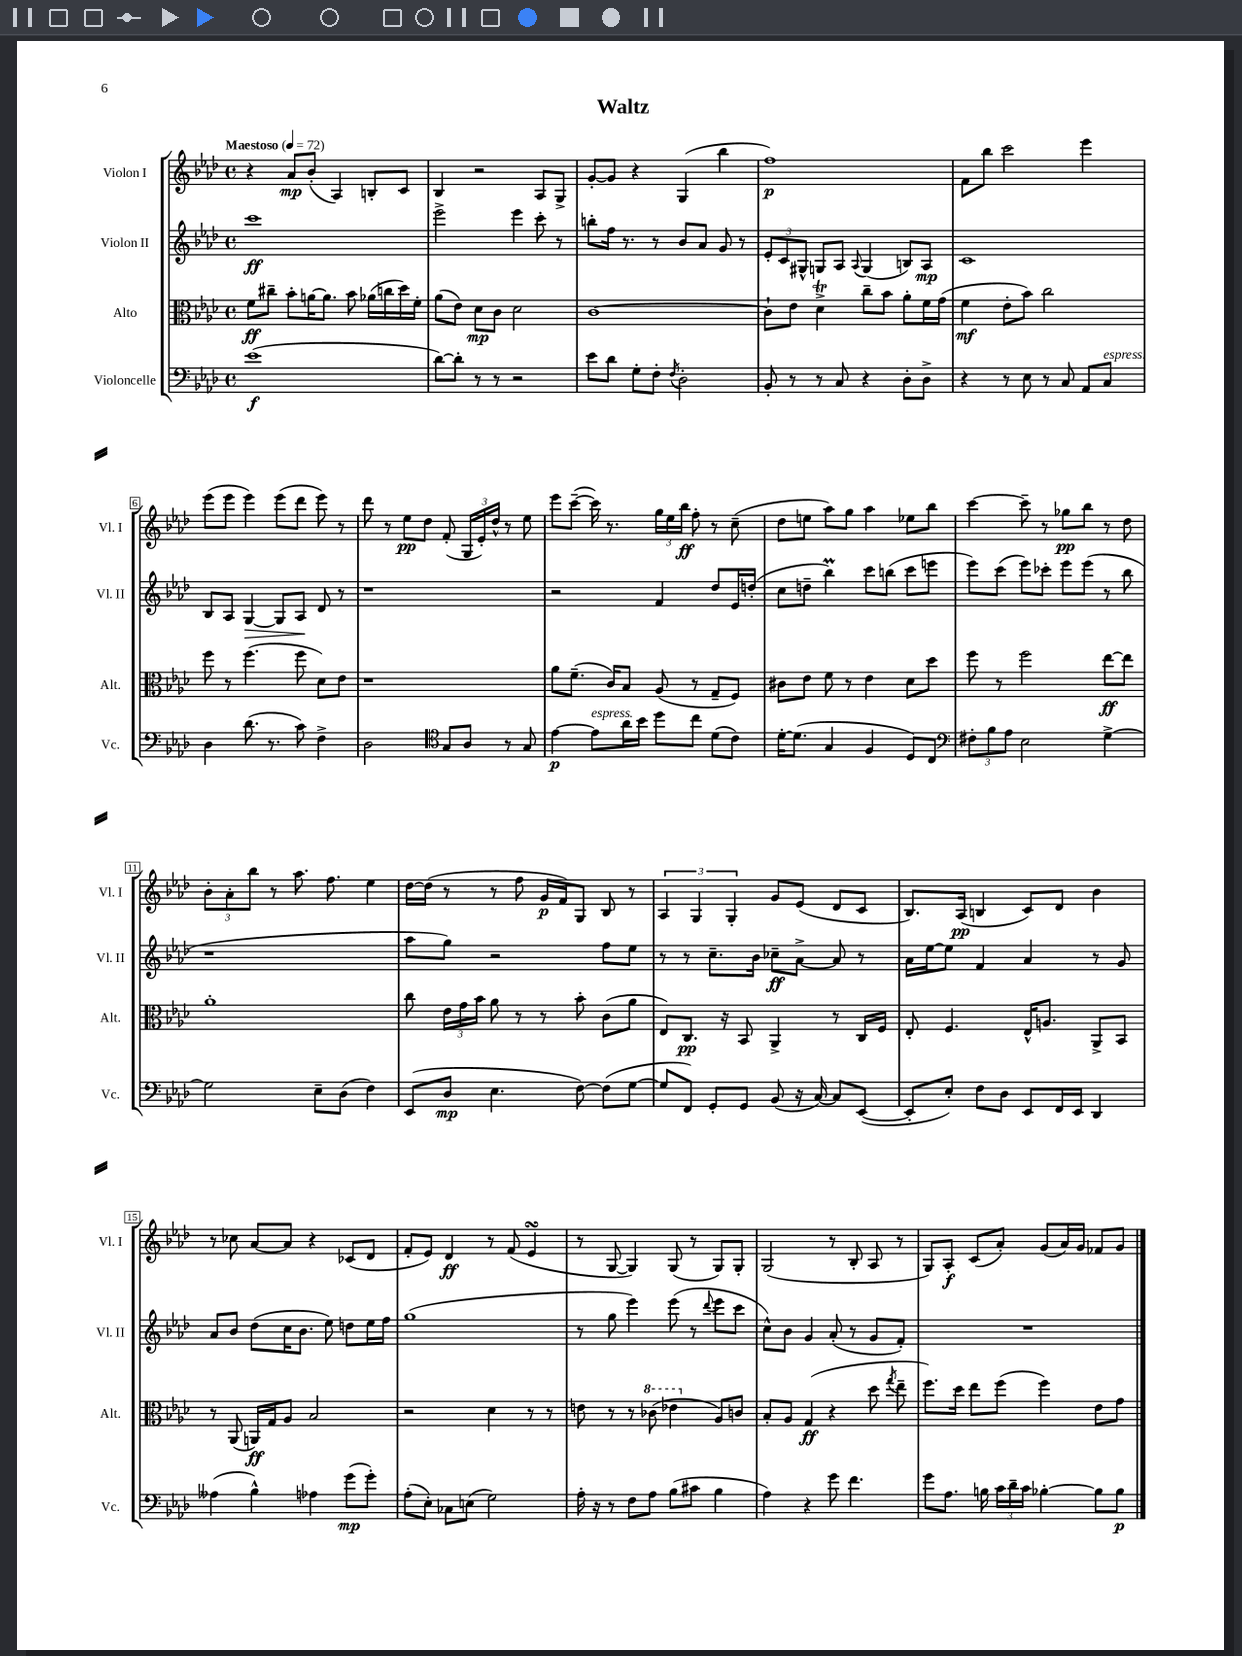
\header { title = "Waltz" }
<<
\new StaffGroup <<
\new Staff = "s0" \with { instrumentName = "Violon I" shortInstrumentName = "Vl. I" } {
    \clef treble \key aes \major \defaultTimeSignature \time 4/4 \tempo "Maestoso" 4 = 72
    \autoBeamOff r4 aes'8[\mp bes'8]-.( aes4) b8[-. c'8] |
    bes4 r2 aes8[ g8]-> |
    g'8[~-. g'8] r4 g4( bes''4 |
    f''1\p) |
    f'8[ bes''8] c'''2 ees'''4 |
    ees'''8[( ees'''8] ees'''4) ees'''8[( des'''8] ees'''8) r8 |
    des'''8 r8 ees''8[\pp des''8] f'8-.( \tuplet 3/2 { g16[ ees'16-.) des''16]-^ } r8 ees''8 |
    ees'''8[ c'''8]~--( c'''16) r8. \tuplet 3/2 { g''16[ ees''16 bes''16]\ff } f''8-. r8 c''8--( |
    des''8[ e''8] aes''8[) g''8] aes''4 ees''8[ bes''8] |
    c'''4~ c'''8-- r8 ges''8[\pp bes''8] r8 des''8 |
    \tuplet 3/2 { bes'8[-. aes'8-. bes''8] } r8 aes''8. f''8. ees''4 |
    des''16[~ des''16]( r8 r8 f''8 g'16[\p f'16) g8] bes8 r8 |
    \tuplet 3/2 { aes4 g4 g4-. } g'8[ ees'8]( des'8[ c'8] |
    bes8.[) aes16]\pp( b4 c'8[) des'8] bes'4 |
    r8 ces''8 aes'8[~ aes'8] r4 ces'8[( des'8] |
    f'8[-. ees'8]) des'4\ff r8 f'8( ees'4\turn |
    r8 g8~ g4) g8( r8 g8[) g8]-. |
    g2( r8 bes8-. aes8 r8 |
    g8[) aes8]-.\f c'8[( aes'8]-.) g'8[( aes'16) g'16] fes'8[ g'8] \bar "|." |
}
\new Staff = "s1" \with { instrumentName = "Violon II" shortInstrumentName = "Vl. II" } {
    \clef treble \key aes \major \defaultTimeSignature \time 4/4
    \autoBeamOff c'''1\ff |
    ees'''2-> ees'''4 c'''8-. r8 |
    b''8[-. f''16] r8. r8 bes'8[ aes'8] g'8 r8 |
    \tuplet 3/2 { ees'8[-. c'8 gis8]-^ } g8[ aes8] \appoggiatura { aes8 } g4( b8[) aes8]\mp |
    c'1 |
    bes8[ aes8] g4~\> g8[ aes8]\! des'8 r8 |
    r1 |
    r2 f'4 des''8[ ees'16 d''16]-.( |
    c''8[ d''8]-- bes''4\prall) c'''8[ b''8]( c'''8[ e'''8] |
    ees'''8[) c'''8]( ees'''8[) ces'''8]-. ees'''8[ ees'''8]( r8 bes''8 |
    r1 |
    aes''8[ g''8]) r2 f''8[ ees''8] |
    r8 r8 c''8.[-- bes'16] ces''8[--\ff aes'8]~-> aes'8 r8 |
    aes'16[ ees''16~ ees''8] f'4 aes'4 r8 g'8 |
    aes'8[ bes'8] des''8[( c''16 bes'8.] ees''8) d''8[ ees''16 f''16] |
    g''1( |
    r8 g''8 ees'''4) ees'''8( r8 \appoggiatura { des'''8 } ees'''8[ c'''8] |
    c''8[-^) bes'8] g'4 aes'8-.( r8 g'8[ f'8]-.) |
    R1 \bar "|." |
}
\new Staff = "s2" \with { instrumentName = "Alto" shortInstrumentName = "Alt." } {
    \clef alto \key aes \major \defaultTimeSignature \time 4/4
    \autoBeamOff f'8[\ff cis''8]-- bes'8[-. a'16~ a'8.] bes'8 aes'16[( c''16 des''16) f'16]-. |
    aes'8[( ees'8]) des'8[\mp c'8] des'2 |
    c'1~ |
    c'8[-! ees'8] des'4->\trill c''8[-- bes'8] aes'8[-. f'16 g'16]( |
    f'4\mf ees'8[-. bes'8]) c''2 |
    f''8 r8 f''4.( f''8 des'8[) ees'8] |
    r1 |
    aes'8[ f'8.]--( c'16[) bes8] aes8( r8 g8[-- f8]) |
    cis'8[ ees'8] f'8 r8 ees'4 des'8[ des''8] |
    f''8 r8 f''2 ees''8[~\ff ees''8] |
    aes'1-. |
    c''8 \tuplet 3/2 { ees'16[ g'16 bes'16] } aes'8 r8 r8 bes'8-. c'8[( aes'8] |
    ees8[) c8.]\pp r16 bes,8 aes,4-> r8 c16[ f16] |
    ees8-. f4. ees16[-^ a8.] aes,8[-> bes,8] |
    r8 aes,8( a,16[\ff) g16 aes8] bes2 |
    r2 des'4 r8 r8 |
    e'8 r8 r8 \ottava #1 ces''8( ees''!4 \ottava #0 aes8[) c'!8] |
    bes8[-. aes8] g4\ff( r4 des''8 \acciaccatura { g''8 } ees''8-- |
    f''8.[) des''16] ees''8[ f''8]( f''4) ees'8[ g'8] \bar "|." |
}
\new Staff = "s3" \with { instrumentName = "Violoncelle" shortInstrumentName = "Vc." } {
    \clef bass \key aes \major \defaultTimeSignature \time 4/4
    \autoBeamOff ees'1\f( |
    des'8[~) des'8]-. r8 r8 r2 |
    ees'8[ des'8] g8[-. f8]-. \acciaccatura { f8 } des2-. |
    bes,8-. r8 r8 c8 r4 des8[-. des8]-> |
    r4 r8 ees8 r8 c8 aes,8[ c8]^\markup { \italic "espress." } |
    des4 des'8.( r8. c'8) f4-> |
    des2 \clef tenor g8[ aes8] r8 g8 |
    ees'4~\p ees'8[^\markup { \italic "espress." } aes'16 bes'16] des''8[ c''8] des'8[( c'8]) |
    des'16[~-. des'8.]( g4 f4 des8[) c8] |
    \clef bass \tuplet 3/2 { fis8[-. bes8 aes8] } ees2 g4~-> |
    g2 ees8[-- des8]( f4) |
    ees,8[( des8]\mp ees4. f8~) f8[( g8]~ |
    g8[ f,8]) g,8[-. g,8] bes,8( r16 c16~) c8[ ees,8]~( |
    ees,8[-. ees8]-.) f8[ des8] ees,8[ f,16 ees,16] des,4 |
    aeses4( bes4-^) aes4 g'8[\mp( g'8]-.) |
    aes8[-.( ees8]-.) ces8[ e8]( g2) |
    aes16-. r16 r8 f8[ aes8] bes8[( cis'8] bes4 |
    aes4) r4 g'8 f'4. |
    g'8[ aes8.] b16 \tuplet 3/2 { c'16[ des'16-- c'16] } bes4~-. bes8[ bes8]\p \bar "|." |
}
>>
>>
\layout { \context { \Score \override BarNumber.stencil = #(make-stencil-boxer 0.1 0.3 ly:text-interface::print) } }
